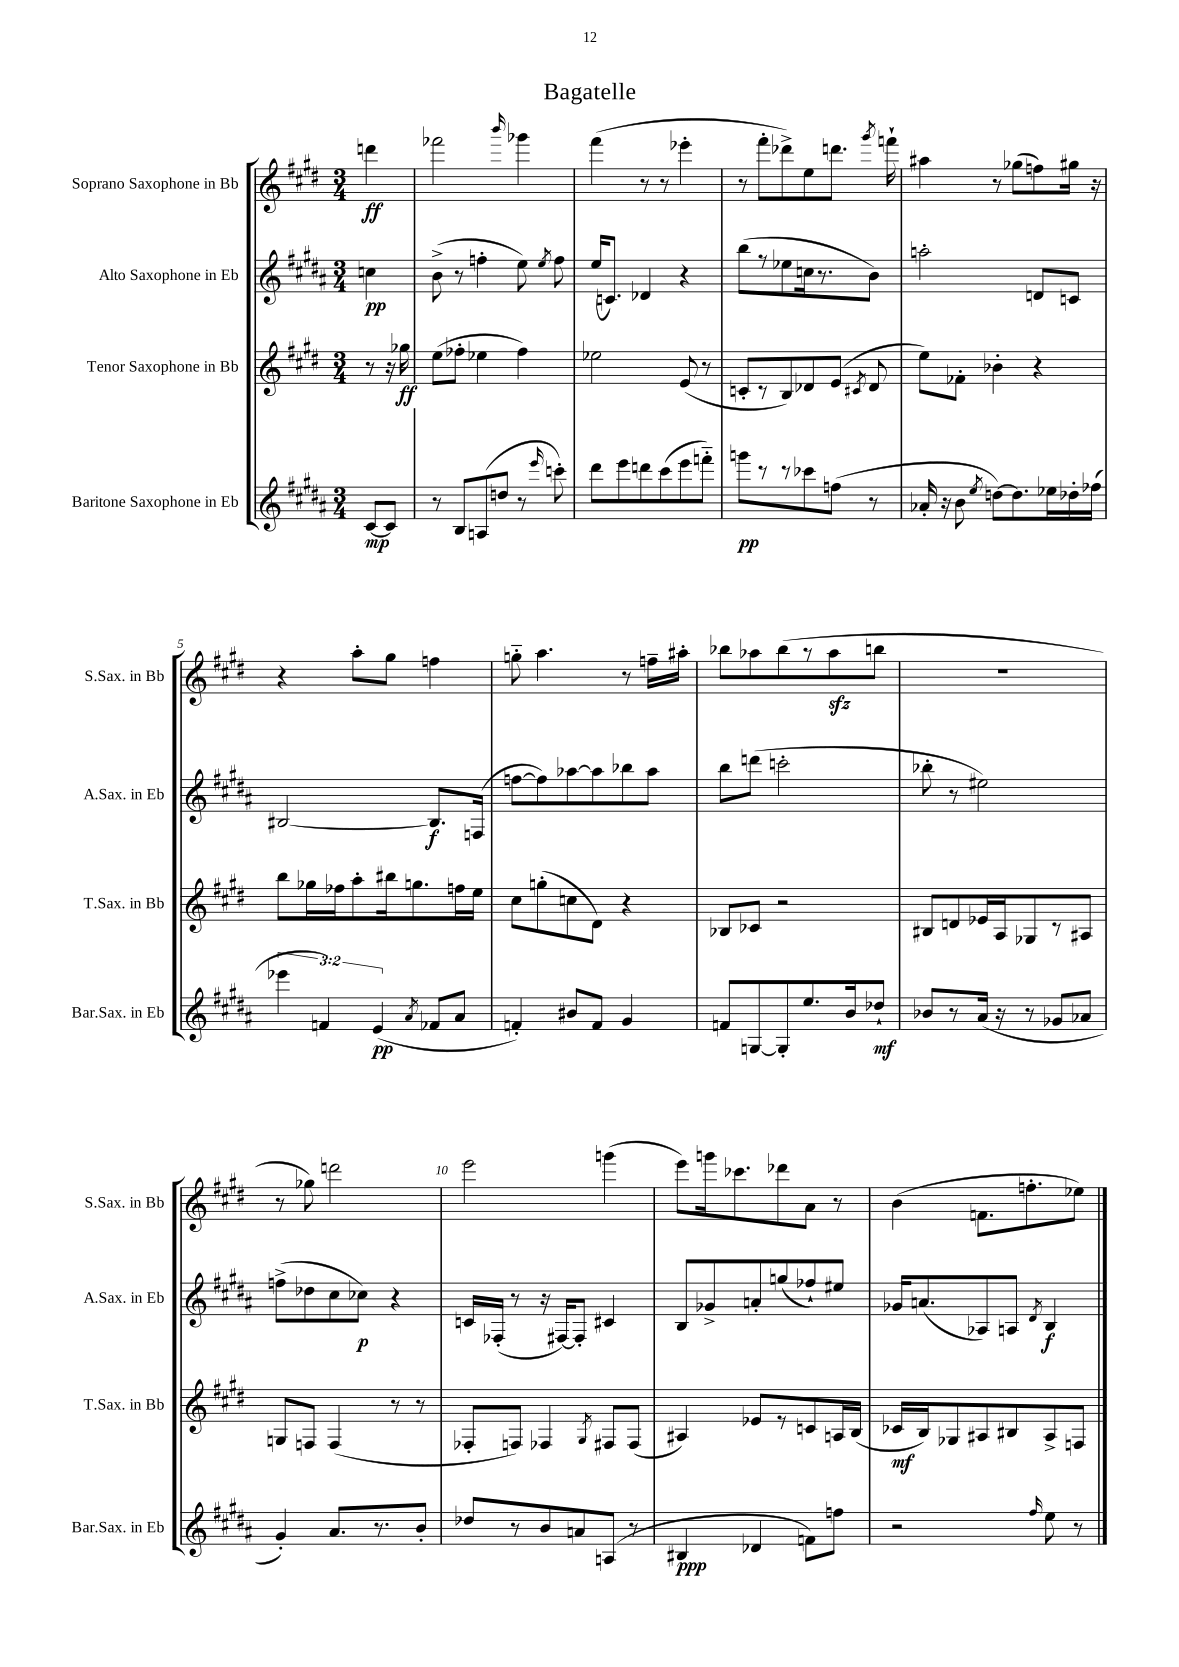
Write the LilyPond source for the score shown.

\header { title = "Bagatelle" }
<<
\new StaffGroup <<
\new Staff = "s0" \with { instrumentName = "Soprano Saxophone in Bb" shortInstrumentName = "S.Sax. in Bb" } {
    \clef treble \key e \major \numericTimeSignature \time 3/4 \partial 4
    \autoBeamOff d'''4\ff |
    fes'''2 \grace { b'''16 } ges'''4 |
    fis'''4( r8 r8 ees'''4-. |
    r8 fis'''8[-. des'''8->) e''8 d'''8.] \acciaccatura { gis'''8 } f'''16-! |
    ais''4 r8 ges''8[( f''8) gis''16] r16 |
    r4 a''8[-. gis''8] f''4 |
    g''8-_ a''4. r8 f''16[-- ais''16]-. |
    bes''8[ aes''8 bes''8( r8 aes''8\sfz b''8] |
    R2. |
    r8 ges''8) d'''2 |
    e'''2 g'''4( |
    e'''8[) g'''16 ces'''8. des'''8 a'8] r8 |
    b'4( f'8.[ f''8.-. ees''8]) \bar "|." |
}
\new Staff = "s1" \with { instrumentName = "Alto Saxophone in Eb" shortInstrumentName = "A.Sax. in Eb" } {
    \clef treble \key b \major \numericTimeSignature \time 3/4 \partial 4
    \autoBeamOff c''4\pp |
    b'8->( r8 f''4-. e''8) \acciaccatura { e''8 } f''8 |
    e''16[( c'8.]) des'4 r4 |
    b''8[( r8 ees''8 c''16 r8. b'8]) |
    a''2-. d'8[ c'8] |
    bis2~ bis8.[\f f16]( |
    f''8[~ f''8) aes''8~ aes''8 bes''8 aes''8] |
    b''8[ d'''8]( c'''2-. |
    bes''8-. r8 eis''2) |
    f''8[->( des''8 cis''8 ces''8]\p) r4 |
    c'16[ fes16]-.( r8 r16 fis16[~) fis8]-. cis'4 |
    b8[ ges'8-> a'8-. g''8( fes''8-!) eis''8] |
    ges'16[ a'8.( aes8) a8] \acciaccatura { dis'8 } b4\f \bar "|." |
}
\new Staff = "s2" \with { instrumentName = "Tenor Saxophone in Bb" shortInstrumentName = "T.Sax. in Bb" } {
    \clef treble \key e \major \numericTimeSignature \time 3/4 \partial 4
    \autoBeamOff r8 r16 ges''16\ff |
    e''8[( fes''8]-. ees''4 fes''4) |
    ees''2 e'8( r8 |
    c'8[-. r8 b8) des'8 e'8]( \acciaccatura { cis'8 } des'8 |
    e''8[) fes'8]-. bes'4-. r4 |
    b''8[ ges''16 fes''16 a''8-. bis''16 g''8. f''16 e''16] |
    cis''8[ g''8-.( c''8 dis'8]) r4 |
    bes8[ ces'8] r2 |
    bis8[ d'8 ees'16 a16 ges8 r8 ais8] |
    g8[ f8] f4( r8 r8 |
    fes8[-. f8]) fes4 \acciaccatura { gis8 } fis8[ fis8]( |
    ais4) ees'8[ r8 c'8 a16 b16]( |
    ces'16[\mf b16) ges8 ais8 bis8 ais8-> f8] \bar "|." |
}
\new Staff = "s3" \with { instrumentName = "Baritone Saxophone in Eb" shortInstrumentName = "Bar.Sax. in Eb" } {
    \clef treble \key b \major \numericTimeSignature \time 3/4 \override Staff.TupletNumber.text = #tuplet-number::calc-fraction-text \partial 4
    \autoBeamOff cis'8[~\mp cis'8] |
    r8 b8[ a8( d''8] r8 \grace { e'''16 } c'''8-.) |
    dis'''8[ e'''8 d'''8 cis'''8( e'''8 f'''8]-_) |
    g'''8[\pp r8 r8 ces'''8 f''8]( r8 |
    aes'16-. r16 b'8 \acciaccatura { e''8 } d''8[~) d''8. ees''16 des''16-. fes''16]( |
    \tuplet 3/2 { ees'''4 f'4) e'4\pp( } \acciaccatura { ais'8 } fes'8[ ais'8] |
    f'4-.) bis'8[ f'8] gis'4 |
    f'8[ g8~ g8-. e''8. b'16 des''8]-!\mf |
    bes'8[ r8 ais'16]( r16 r8 ges'8[ aes'8] |
    gis'4-.) ais'8.[ r8. b'8]-. |
    des''8[ r8 b'8 a'8 a8]( r8 |
    bis4\ppp des'4 f'8[) f''8] |
    r2 \grace { fis''16 } e''8 r8 \bar "|." |
}
>>
>>
\layout { \context { \Score \override BarNumber.break-visibility = ##(#f #t #t) barNumberVisibility = #(every-nth-bar-number-visible 5) } }
